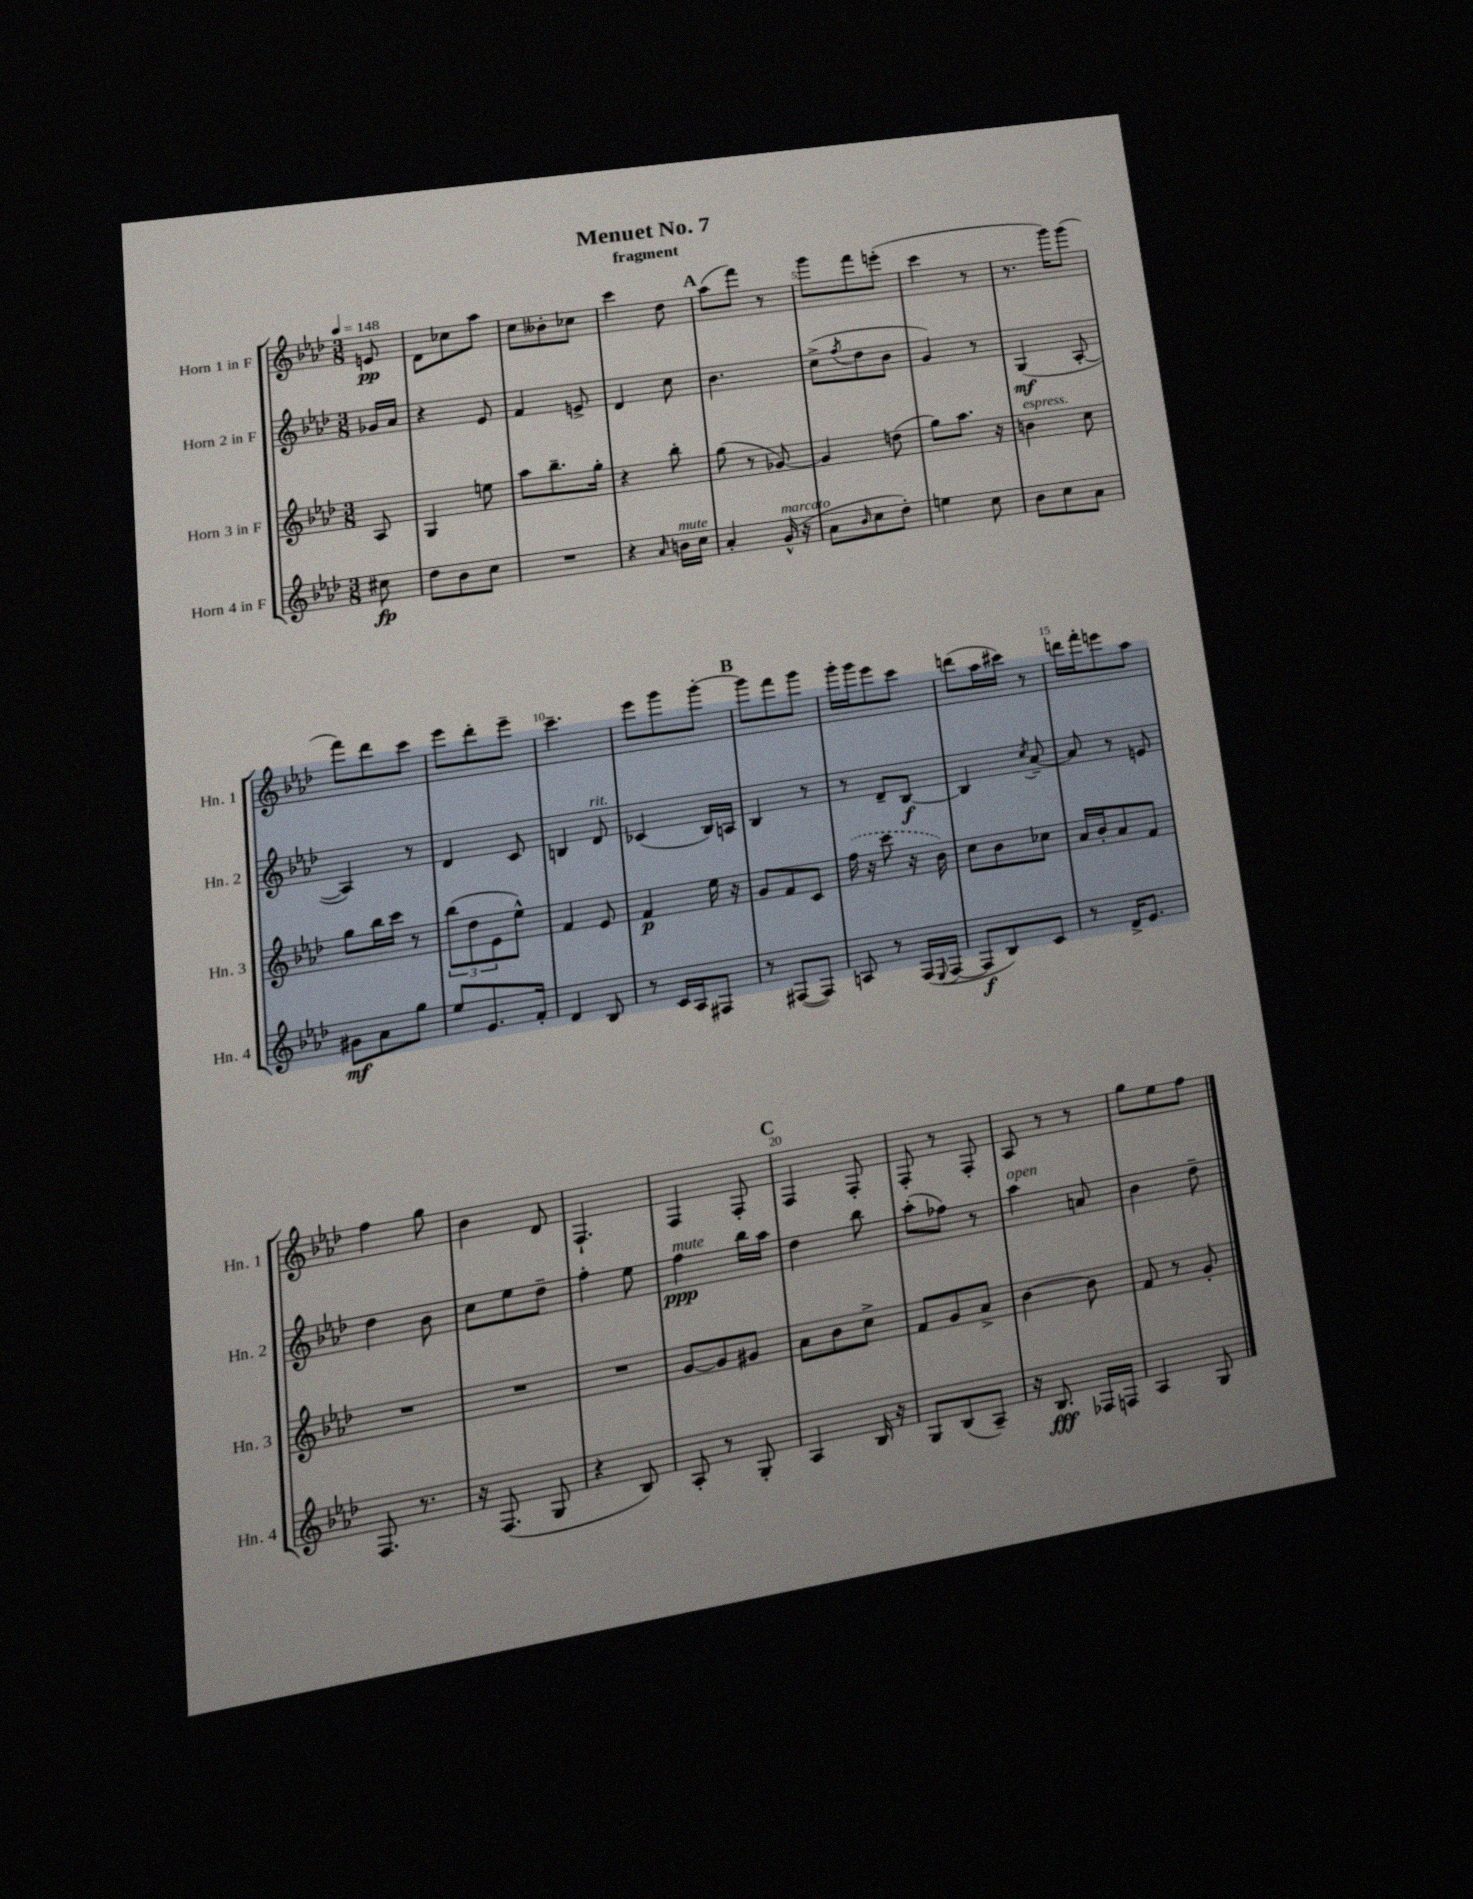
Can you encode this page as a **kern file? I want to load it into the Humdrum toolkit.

**kern	**dynam	**kern	**dynam	**kern	**dynam	**kern	**dynam
*part4	*part4	*part3	*part3	*part2	*part2	*part1	*part1
*staff4	*staff4	*staff3	*staff3	*staff2	*staff2	*staff1	*staff1
*I"Horn 4 in F	*	*I"Horn 3 in F	*	*I"Horn 2 in F	*	*I"Horn 1 in F	*
*I'Hn. 4	*	*I'Hn. 3	*	*I'Hn. 2	*	*I'Hn. 1	*
*clefG2	*	*clefG2	*	*clefG2	*	*clefG2	*
*k[b-e-a-d-]	*	*k[b-e-a-d-]	*	*k[b-e-a-d-]	*	*k[b-e-a-d-]	*
*M3/8	*	*M3/8	*	*M3/8	*	*M3/8	*
*MM148	*	*MM148	*	*MM148	*	*MM148	*
=	=	=	=	=	=	=	=
8cc#X\	fp	8A-/	.	16g-X/LL	.	8en/	pp
.	.	.	.	16a-/JJ	.	.	.
=1	=1	=1	=1	=1	=1	=1	=1
8dd-\L	.	4G/	.	4r	.	8d-\L	.
8b-\	.	.	.	.	.	8cc-X\	.
8cc\J	.	8een\	.	8e-/	.	8aa-\J	.
=2	=2	=2	=2	=2	=2	=2	=2
4.r	.	8aa-\L	.	4f/	.	8cc\L	.
.	.	8.bb-~\	.	.	.	8b--X'\	.
.	.	.	.	8en^/	.	8cc-X\J	.
.	.	16gg'\Jk	.	.	.	.	.
=3	=3	=3	=3	=3	=3	=3	=3
4r	.	4r	.	4d-/	.	4ccc\	.
16qqa-/	.	.	.	.	.	.	.
!LO:TX:a:i:t=mute	!	!	!	!	!	!	!
16bn\LL	.	8bb-'\	.	8cc\	.	8dd-\	.
16cc\JJ	.	.	.	.	.	.	.
!!LO:REH:place=s1:t=A
=4	=4	=4	=4	=4	=4	=4	=4
4a-'/	.	(8gg\	.	4.b-\	.	(8aa-\L	.
.	.	8r	.	.	.	8fff\J)	.
!LO:TX:a:i:t=marcato	!	!	!	!	!	!	!
(16g^^/	.	[8g-X/)	.	.	.	8r	.
16r	.	.	.	.	.	.	.
=5	=5	=5	=5	=5	=5	=5	=5
8a-\L	.	4g-/]	.	(8cc^\L	.	8ggg\L	.
16qqb-/	.	.	.	8qff/	.	.	.
8cc\	.	.	.	8dd-\	.	8fff\	.
8dd-'\J)	.	(8ddn\	.	8b-\J	.	(8eeen'\J	.
=6	=6	=6	=6	=6	=6	=6	=6
4een\	.	8gg\L)	.	4g/)	.	4ccc\	.
.	.	8.aa-\J	.	.	.	.	.
8cc\	.	.	.	8r	.	8r	.
.	.	16r	.	.	.	.	.
=7	=7	=7	=7	=7	=7	=7	=7
!	!	!LO:TX:a:i:t=espress.	!	!	!	!	!
8b-\L	.	4bn\	.	(4G/	mf	8.r	.
8cc\	.	.	.	.	.	.	.
.	.	.	.	.	.	16ggg\KL)	.
8a-\J	.	8cc\	.	[8A-'/	.	(8ggg\J	.
!!LO:LB:g=z
=8	=8	=8	=8	=8	=8	=8	=8
8g#X\L	mf	8gg\L	.	4A-/])	.	8fff\L)	.
8a-\	.	16bb-\L	.	.	.	8ddd-\	.
.	.	16ccc\JJ	.	.	.	.	.
8gg\J	.	8r	.	8r	.	8ccc\J	.
=9	=9	=9	=9	=9	=9	=9	=9
8ee-/L	.	(12bb-\L	.	4d-/	.	8eee-\L	.
.	.	12dd-\	.	.	.	.	.
8.e-/	.	.	.	.	.	8ddd-'\	.
.	.	12e-\	.	.	.	.	.
.	.	8ee-^^\J)	.	8c/	.	8eee-~\J	.
16f'/Jk	.	.	.	.	.	.	.
=10	=10	=10	=10	=10	=10	=10	=10
4d-/	.	4f/	.	4Bn/	.	4.ccc~\	.
!	!	!	!	!LO:TX:a:i:t=rit.	!	!	!
8B-/	.	8e-/	.	8d-/	.	.	.
=11	=11	=11	=11	=11	=11	=11	=11
8r	.	4f/	p	(4c-X/	.	8eee-\L	.
16c/LL	.	.	.	.	.	8ggg\	.
16A-/J	.	.	.	.	.	.	.
8F#X/J	.	16ee-\	.	16B-/LL)	.	[8ggg'\J	.
.	.	16r	.	16An/JJ	.	.	.
!!LO:REH:place=s1:t=B
=12	=12	=12	=12	=12	=12	=12	=12
8r	.	8g/L	.	4B-/	.	8ggg\L]	.
([8F#X/L	.	8f/	.	.	.	8fff\	.
8F#/J])	.	8c/J	.	8r	.	8ggg\J	.
=13	=13	=13	=13	=13	=13	=13	=13
8An/	.	(16ff\	.	8r	.	16ggg'\LL	.
.	.	16r	.	.	.	16ggg\J	.
8r	.	8ccc\	.	8d-~/L	.	8eee-\	.
(16F/LL	.	16r	.	[8B-/J	f	8ccc\J	.
8qqE-/	.	.	.	.	.	.	.
[16F/JJ	.	16b-\)	.	.	.	.	.
=14	=14	=14	=14	=14	=14	=14	=14
8F/L]	f	8cc\L	.	4B-/]	.	(8dddn\L	.
8B-/)	.	8b-\	.	.	.	16aa-\L	.
.	.	.	.	.	.	16ccc#X\JJ)	.
.	.	.	.	8qcc/	.	.	.
8c/J	.	8cc-X\J	.	[8a-~/	.	8r	.
=15	=15	=15	=15	=15	=15	=15	=15
8r	.	16a-/LL	.	8a-/]	.	16dddn\LL	.
.	.	16b-'/J	.	.	.	16fff'\J	.
16d-^/KL	.	8a-/	.	8r	.	8eeen\	.
8.e-/J	.	.	.	.	.	.	.
.	.	8f/J	.	8en/	.	8aa-\J	.
!!LO:LB:g=z
=16	=16	=16	=16	=16	=16	=16	=16
8.F/	.	4.r	.	4dd-\	.	4ff\	.
8.r	.	.	.	.	.	.	.
.	.	.	.	8b-\	.	8gg\	.
=17	=17	=17	=17	=17	=17	=17	=17
16r	.	4.r	.	8cc\L	.	4b-\	.
(8.F/	.	.	.	.	.	.	.
.	.	.	.	8ee-\	.	.	.
8G/	.	.	.	8dd-~\J	.	8d-/	.
=18	=18	=18	=18	=18	=18	=18	=18
4r	.	4.r	.	4ff'\	.	4.F`/	.
8B-/)	.	.	.	8ee-\	.	.	.
=19	=19	=19	=19	=19	=19	=19	=19
!	!	!	!	!LO:TX:a:i:t=mute	!	!	!
8A-'/	.	[8g/L	.	4ff\	ppp	4F/	.
8r	.	8g/]	.	.	.	.	.
8G'/	.	8g#X/J	.	16bb-\LL	.	8F'/	.
.	.	.	.	16aa-\JJ	.	.	.
!!LO:REH:place=s1:t=C
=20	=20	=20	=20	=20	=20	=20	=20
4A-/	.	8a-\L	.	4dd-\	.	4F/	.
.	.	8b-\	.	.	.	.	.
16B-/	.	8cc^\J	.	8bb-\	.	8F'/	.
16r	.	.	.	.	.	.	.
=21	=21	=21	=21	=21	=21	=21	=21
8G/L	.	8f/L	.	(8aa-'\L	.	8F'/	.
(8B-/	.	8g/	.	8ff-X\J)	.	8r	.
8A-~/J)	.	8a-^/J	.	8r	.	8F'/	.
=22	=22	=22	=22	=22	=22	=22	=22
!	!	!	!	!LO:TX:a:i:t=open	!	!	!
16r	.	[4b-\	.	4aa-\	.	8A-/	.
8.B-/	fff	.	.	.	.	.	.
.	.	.	.	.	.	8r	.
16F-X/LL	.	8b-\]	.	8an/	.	8r	.
16Fn/JJ	.	.	.	.	.	.	.
=23	=23	=23	=23	=23	=23	=23	=23
4A-/	.	8f/	.	4b-\	.	8gg\L	.
.	.	8r	.	.	.	8ee-\	.
8G/	.	8g'/	.	8dd-~\	.	8ff\J	.
==	==	==	==	==	==	==	==
*-	*-	*-	*-	*-	*-	*-	*-
